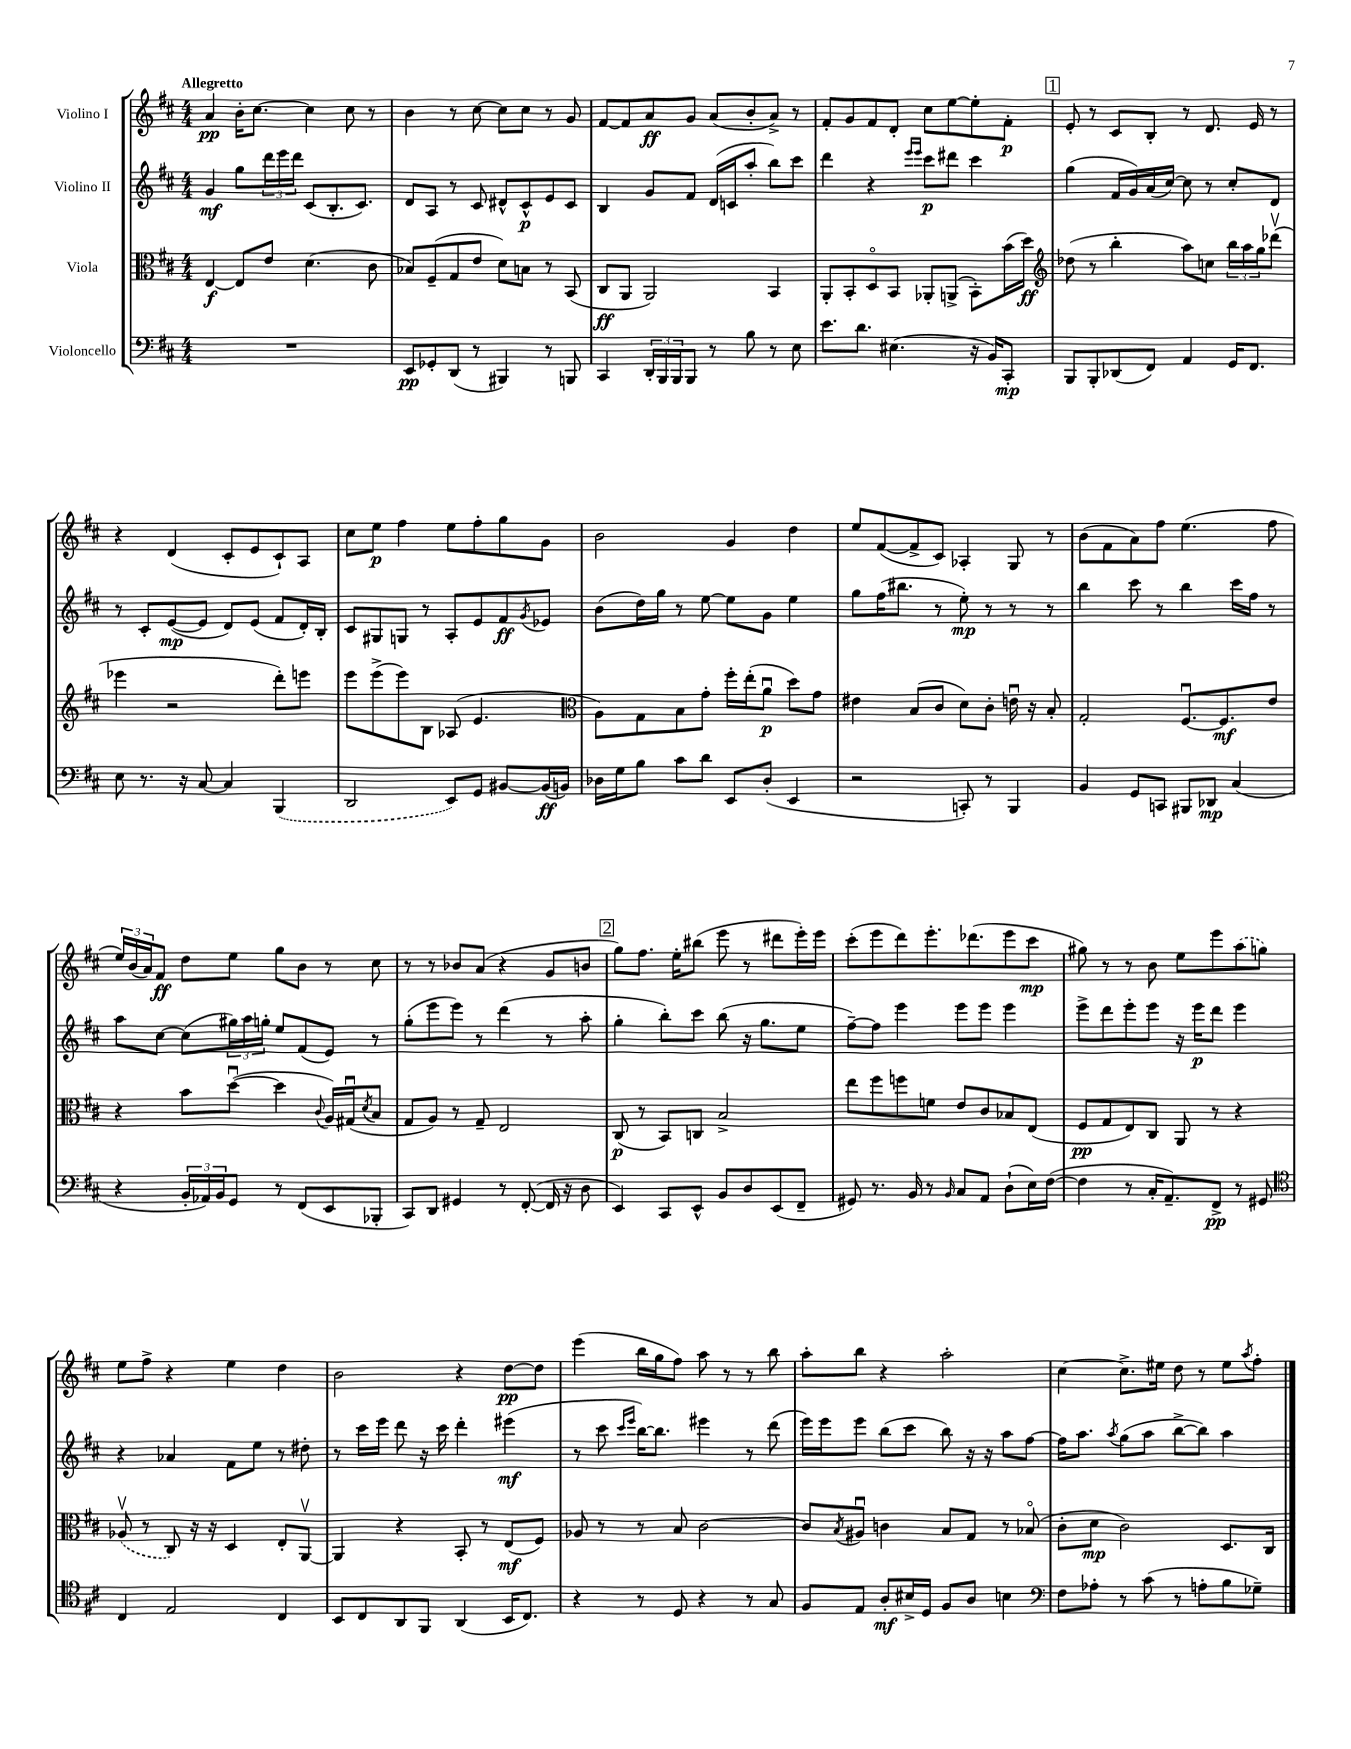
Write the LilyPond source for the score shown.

<<
\new StaffGroup <<
\new Staff = "s0" \with { instrumentName = "Violino I" } {
    \clef treble \key d \major \numericTimeSignature \time 4/4 \tempo "Allegretto"
    a'4\pp b'16-. cis''8.~ cis''4 cis''8 r8 |
    b'4 r8 cis''8~ cis''8 cis''8 r8 g'8 |
    fis'8~ fis'8 a'8\ff g'8 a'8( b'8-. a'8->) r8 |
    fis'8-. g'8 fis'8 d'8-. cis''8 e''8~ e''8-. fis'8-.\p |
    \mark \markup { \box "1" } e'8-. r8 cis'8 b8-. r8 d'8. e'16 r8 |
    r4 d'4( cis'8-. e'8 cis'8-!) a8 |
    cis''8 e''8\p fis''4 e''8 fis''8-. g''8 g'8 |
    b'2 g'4 d''4 |
    e''8 fis'8~( fis'8-> cis'8) aes4-. g8 r8 |
    b'8( fis'8 a'8) fis''8 e''4.( fis''8 |
    \tuplet 3/2 { e''16) b'16( a'16) } fis'8\ff d''8 e''8 g''8 b'8 r8 cis''8 |
    r8 r8 bes'8 a'8( r4 g'8 b'8 |
    \mark \markup { \box "2" } g''8) fis''8. e''16-. bis''8( e'''8 r8 dis'''8 e'''16-.) e'''16 |
    cis'''8-.( e'''8 d'''8) e'''8.-. des'''8.( e'''8 cis'''8\mp |
    gis''8) r8 r8 b'8 e''8 e'''8 \once \slurDashed a''8( g''8) |
    e''8 fis''8-> r4 e''4 d''4 |
    b'2 r4 d''8~\pp d''8 |
    e'''4( b''16 g''16 fis''8) a''8 r8 r8 b''8 |
    a''8-. b''8 r4 a''2-. |
    cis''4~ cis''8.-> eis''16 d''8 r8 eis''8 \acciaccatura { a''8 } fis''8-. \bar "|." |
}
\new Staff = "s1" \with { instrumentName = "Violino II" } {
    \clef treble \key d \major \numericTimeSignature \time 4/4
    g'4\mf g''8 \tuplet 3/2 { d'''16 e'''16 d'''16 } cis'8( b8.-. cis'8.) |
    d'8 a8 r8 cis'8 dis'8-^ cis'8-^\p e'8 cis'8 |
    b4 g'8 fis'8 d'16( c'16 a''8-. b''8) cis'''8 |
    d'''4 r4 \grace { e'''16 e'''16 } cis'''8\p dis'''8 cis'''4 |
    \mark \markup { \box "1" } g''4( fis'16 g'16) a'16( cis''16~) cis''8 r8 cis''8-. d'8 |
    r8 cis'8-. e'8~\mp( e'8 d'8) e'8( fis'8 d'16-.) b16-. |
    cis'8 gis8 g8 r8 a8-. e'8 fis'8\ff \acciaccatura { g'8 } ees'8 |
    b'8( d''16) g''16 r8 e''8~ e''8 g'8 e''4 |
    g''8 fis''16( bis''8. r8 e''8-.\mp) r8 r8 r8 |
    b''4 cis'''8 r8 b''4 cis'''16 fis''16 r8 |
    a''8 cis''8~ cis''8( \tuplet 3/2 { gis''16) a''16 g''16-. } e''8 fis'8( e'8) r8 |
    g''8-.( e'''8 e'''8) r8 d'''4( r8 a''8-. |
    \mark \markup { \box "2" } g''4-. b''8-.) cis'''8 b''8( r16 g''8. e''8 |
    fis''8~--) fis''8 e'''4 e'''8 e'''8 e'''4 |
    e'''8-> d'''8 e'''8-. e'''8 r16 e'''16\p d'''8 e'''4 |
    r4 aes'4 fis'8 e''8 r8 dis''8-. |
    r8 cis'''16 e'''16 d'''8 r16 cis'''16 d'''4-. eis'''4\mf( |
    r8 cis'''8 \grace { cis'''16 e'''16 } b''16~) b''8. eis'''4 r8 d'''8( |
    e'''16) e'''16 e'''8 b''8( cis'''8 b''8) r16 r16 a''8 fis''8~ |
    fis''16 a''8. \acciaccatura { a''8 } g''8( a''8 b''8~-> b''8) a''4 \bar "|." |
}
\new Staff = "s2" \with { instrumentName = "Viola" } {
    \clef alto \key d \major \numericTimeSignature \time 4/4
    e4~\f e8 e'8 d'4.( cis'8 |
    bes8) fis8--( g8 e'8 d'8) b8 r8 b,8( |
    cis8\ff a,8 a,2) b,4 |
    a,8-. b,8-. d8\flageolet b,8 aes,8-. a,8->( b,8-.) b'16( d''16\ff) |
    \mark \markup { \box "1" } \clef treble des''8( r8 b''4-. a''8) c''8 \tuplet 3/2 { b''16 a''16 g''16 } des'''8\upbow( |
    ees'''4 r2 d'''8-.) e'''8 |
    e'''8 e'''8->( e'''8) b8 aes8( e'4. |
    \clef alto a8) g8 b8 g'8-. fis''16-. e''16-.( a'8\downbow\p d''8) g'8 |
    eis'4 b8( cis'8 d'8) cis'8-. e'16\downbow r16 b8-. |
    g2-. fis8.~\downbow fis8.\mf e'8 |
    r4 b'8 d''8~\downbow( d''4 \appoggiatura { cis'8 } a16) gis16\downbow( \acciaccatura { d'8 } b8 |
    g8 a8) r8 g8-- e2 |
    \mark \markup { \box "2" } cis8\p( r8 b,8) c8 b2-> |
    e''8 fis''8 f''8 f'8 e'8 cis'8 bes8 e8( |
    fis8\pp g8 e8) cis8 a,8 r8 r4 |
    \once \slurDashed aes8\upbow( r8 cis8) r16 r16 d4 e8-. a,8~\upbow |
    a,4 r4 b,8-. r8 e8\mf( fis8) |
    aes8 r8 r8 b8 cis'2~ |
    cis'8 \acciaccatura { b8 } ais8\downbow c'4 b8 g8 r8 bes8\flageolet( |
    cis'8-. d'8\mp cis'2) d8. cis16 \bar "|." |
}
\new Staff = "s3" \with { instrumentName = "Violoncello" } {
    \clef bass \key d \major \numericTimeSignature \time 4/4
    R1 |
    e,8\pp ges,8-. d,8( r8 bis,,4) r8 b,,8 |
    cis,4 \tuplet 3/2 { d,16-. b,,16 b,,16 } b,,8 r8 b8 r8 e8 |
    e'8. d'8. eis4.( r16 b,16) cis,8-.\mp |
    \mark \markup { \box "1" } b,,8 b,,8-. des,8( fis,8) a,4 g,16 fis,8. |
    e8 r8. r16 cis8~ cis4 \once \slurDashed b,,4( |
    d,2 e,8) g,8 bis,8~ bis,16\ff( b,16) |
    des16 g16 b8 cis'8 d'8 e,8 des8-.( e,4 |
    r2 c,8-.) r8 b,,4 |
    b,4 g,8 c,8 bis,,8 des,8\mp cis4( |
    r4 \tuplet 3/2 { b,16-. aes,16) b,16 } g,8 r8 fis,8( e,8 bes,,8-. |
    cis,8) d,8 gis,4 r8 fis,8~-.( fis,16 r16 d8 |
    \mark \markup { \box "2" } e,4) cis,8 e,8-^ b,8 d8 e,8( fis,8-- |
    gis,8) r8. b,16 r8 \grace { b,16 } cis8 a,8 d8-!( e16) fis16~( |
    fis4 r8 cis16-. a,8.--) fis,8->\pp r8 gis,8 |
    \clef tenor cis4 e2 cis4 |
    b,8 cis8 a,8 fis,8 a,4( b,16 cis8.) |
    r4 r8 d8 r4 r8 g8 |
    fis8 e8 a8-.\mf bis16-> d16 fis8 a8 b4 |
    \clef bass fis8 aes8-. r8 cis'8( r8 a8-. b8 ges8--) \bar "|." |
}
>>
>>
\layout { \context { \Score \remove "Bar_number_engraver" } }
